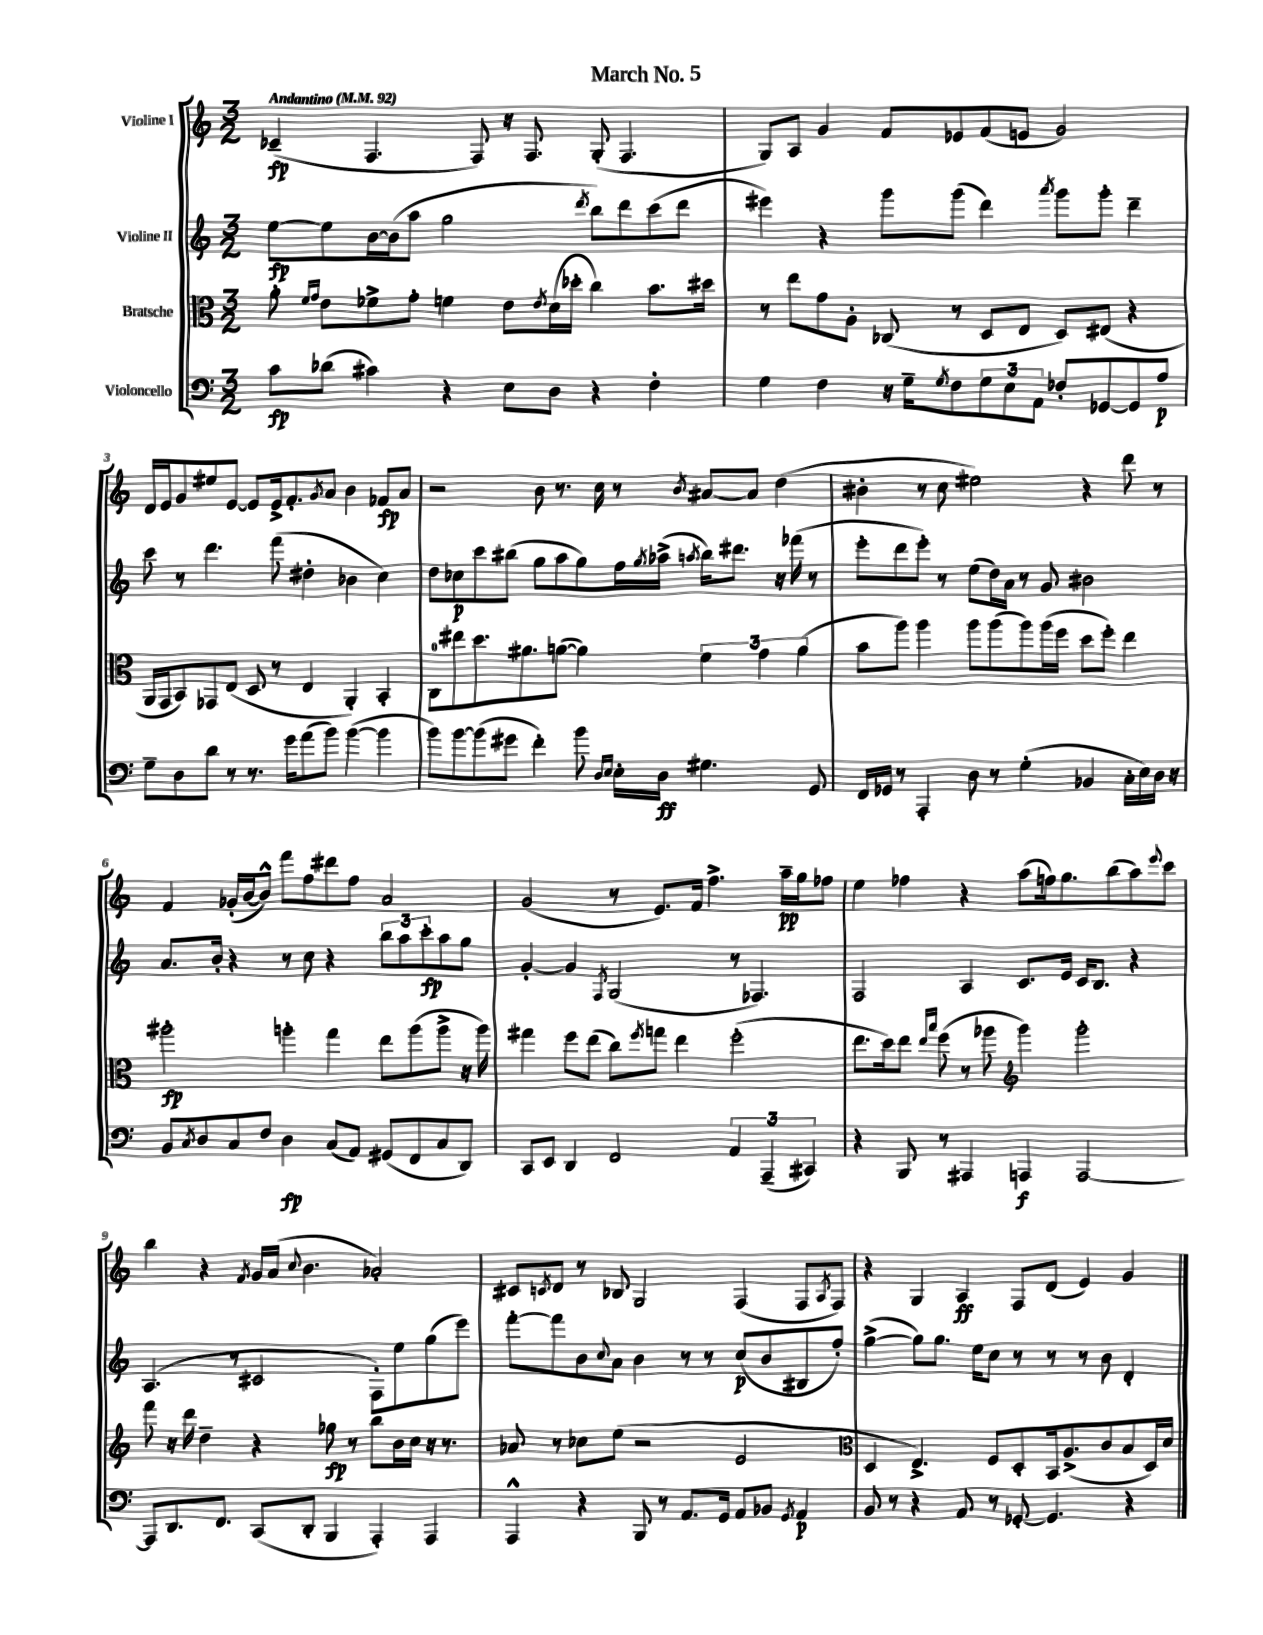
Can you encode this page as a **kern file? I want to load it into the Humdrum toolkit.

**kern	**kern	**kern	**kern
*staff4	*staff3	*staff2	*staff1
*clefF4	*clefC3	*clefG2	*clefG2
*k[]	*k[]	*k[]	*k[]
*M3/2	*M3/2	*M3/2	*M3/2
*MM92	*MM92	*MM92	*MM92
8c\L	8a'\	[8ee\L	(4c-~/
.	16qqf/LL	.	.
.	16qqg/JJ	.	.
(8d-\J	8e\L	8ee\]	.
4c#\)	8f-^\	[16b\L	4.F/
.	.	(16b\]J	.
.	8g'\J	8aa\J	.
4r	4f\	2gg\	.
.	.	.	8F/)
8E\L	8e\L	.	16r
.	.	.	8.F/
.	8qe/	.	.
8D\J	(16d\L	.	.
.	16dd-'\JJ	.	.
.	.	8qddd/	.
4r	4cc\)	8bb\L)	(8G'/
.	.	8ddd\	4.F/
4F'\	8.b\L	(8ccc\	.
.	.	8ddd\J	.
.	16dd#\Jk	.	.
=	=	=	=
4G\	8r	4eee#\)	8G/L)
.	8ee\L	.	8A/J
4F\	8g\	4r	4g/
.	8A'\J	.	.
16r	(8C-/	8ggg\L	8f/L
16G~\LK	.	.	.
8qG/	.	.	.
8F\	8r	(8ggg\J	8e-/
12G\	8D/L	4ddd\)	(8f/
12E\	.	.	.
.	8E/J	.	8e/J
12AA\J	.	.	.
.	.	8qaaa/	.
8F-'/L	8D/L)	8ggg\L	2g/)
[8GG-/	(8E#/J	8ggg'\J	.
8GG-/]	4r	4ddd~\	.
8A/J	.	.	.
=	=	=	=
8G~\L	16AA/LL	8ccc\	16d/LL
.	16GG/J	.	16e/J
8D\	8BB/)	8r	8g/
8d\J	8GG-/	4.ddd\	8ee#/
8r	(8E/J	.	[8e/J
8.r	8D/	.	8e/]L
.	8r	(8fff\	16e^/k
16g\LK	.	.	8.f'/
(8a\	4E/	4dd#'\	.
.	.	.	8qg/
8b\J)	.	.	8a/J
([4b\	4AA'/)	4b-\	4b\
4b\]	4BB'/	4cc\)	8f-/L
.	.	.	8a/J
=	=	=	=
8b\L)	8C\L	8dd\L	2r
[8b\	8ee#\	8cc-\	.
(8b\]	8.dd\	8ccc\	.
8g#\J	.	(8bb#\J	.
.	8.a#\	.	.
4f'\)	.	8gg\L	8b\
.	([8a\J	8aa\	8.r
8b\	4a\])	8gg\)	.
.	.	.	16cc\
16qqD/LL	.	.	.
16qqE/JJ	.	.	.
16E'\LL	.	16ff\L	8r
.	.	8qgg/	.
16D\JJ	.	(16aa-^\JJ	.
.	.	8qaa/	8qb/
4.G#\	6f\	16bb#\LK)	[8a#/L
.	.	8.ddd#\J	.
.	.	.	8a#/]J
.	6g\	.	.
.	.	16r	(4dd\
.	.	(16fff-\	.
.	(6a\	.	.
8GG/	.	8r	.
=	=	=	=
16FF/LL	8b\L	8eee'\L	4b#'\
16GG-/JJ	.	.	.
8r	8aa\J)	8ddd\	.
4AAA'/	4aa\	8eee'\J)	8r
.	.	8r	8cc\
8D\	8aa\L	(8ee\L	2ee#\)
8r	(8aa\	16dd\L)	.
.	.	16a\JJ	.
(4G'\	8aa\)	8r	.
.	(16aa\L	8g/	.
.	16ff\JJ	.	.
4BB-/	8dd\L	2b#\	4r
.	8ff'\J)	.	.
16C'\LL	4ee\	.	8ddd\
16E\)	.	.	.
16D\JJ	.	.	8r
16r	.	.	.
=	=	=	=
8BB/L	2aa#'\	8.a/L	4f/
8qC/	.	.	.
8D/	.	.	.
.	.	16b'/Jk	.
8C/	.	4r	(16g-'/LL
.	.	.	[16b/J
8F/J	.	.	8b^^/]J)
4D\	4aa'\	8r	8fff\L
.	.	8cc\	8ff\
(8C/L	4gg\	4r	8ddd#\
8AA/J)	.	.	8ff\J
(8GG#/L	8ee\L	12bb\L	2a/
.	.	12aa\	.
8FF/	(8aa\	.	.
.	.	12ccc'\	.
8C/	8aa^\J	8aa\	.
8DD/J)	16r	8gg\J	.
.	16aa\)	.	.
=	=	=	=
8CC/L	4gg#\	[4g'/	(2g/
8EE/J	.	.	.
4DD/	8ff\L	4g/]	.
.	(8ee\J	.	.
.	.	8qF/	.
2FF/	8cc\L)	(2G/	8r
.	8qff/	.	.
.	8gg\J	.	8.e/L)
.	4ee\	.	.
.	.	.	16f/Jk
.	.	.	4.ff^\
6AA/	(2ff'\	8r	.
.	.	4.F-/)	.
(6AAA~/	.	.	.
.	.	.	16aa~\LL
.	.	.	16gg\J
6CC#/)	.	.	.
.	.	.	8ff-\J
=	=	=	=
4r	8.ee\L	2F/	4ee\
.	16dd\k)	.	.
8BBB/	8ee\J	.	4ff-\
.	16qqee/LL	.	.
.	16qqbb/JJ	.	.
8r	(8ff\	.	.
4AAA#/	8r	4A/	4r
.	8aa-\	.	.
*	*clefG2	*	*
4AAA/	4ggg\)	8.c/L	(8aa\L
.	.	.	16ff\k)
.	.	16e/Jk	8.gg\
[2AAA/	2ggg'\	16c/LK	.
.	.	8.B/J	.
.	.	.	(8bb\
.	.	4r	8aa\)
.	.	.	8qqeee/
.	.	.	8ccc\J
=	=	=	=
8AAA/]L	8fff\	(4.A/	4bb\
8.DD/	16r	.	.
.	16ddd\	.	.
.	4dd~\	.	4r
8.FF/J	.	.	.
.	.	8r	.
.	.	.	8qf/
(8CC/L	4r	2c#/	16g/LL
.	.	.	(16a/JJ
.	.	.	8qqcc/
8DD'/J	.	.	4.b\
4BBB/	8gg-\	.	.
.	8r	.	.
4AAA'/)	8bb\L	8F'\L)	2a-'/)
.	16b\L	8ee\	.
.	16cc\JJ	.	.
4AAA/	16r	(8gg\	.
.	8.r	.	.
.	.	8eee\J)	.
=	=	=	=
4AAA^^/	8a-/	[8fff'\L	8c#/L
.	.	.	8qc/
.	8r	8fff\]	8d/J
4r	8cc-\L	8b\	8r
.	.	8qqcc/	.
.	(8ee\J	8a\J	8B-/
8BBB/	2r	4b\	2G/
8r	.	.	.
8.AA/L	.	8r	.
.	.	8r	.
16GG/Jk	.	.	.
8AA/L	2e/	(8cc/L	(4F/
8BB-/J	.	8b/	.
8qGG/	.	.	.
4AA/	.	8B#/	8F/L
.	.	.	8qA/
.	.	8ff'/J)	8F/J)
=	=	=	=
*	*clefC3	*	*
8BB/	4D/	([4gg^\	4r
8r	.	.	.
4r	4.E^/)	8gg\]L)	4G/
.	.	8.gg\J	.
8AA/	.	.	4A/
.	.	16ee\LK	.
8r	8F/L	8cc\J	.
[8GG-'/	8D'/	8r	8F/L
4.GG-/]	16BB/k	8r	(8d/J
.	(8.A^/	.	.
.	.	8r	4e/)
.	8c/	8b\	.
4r	8B/	4d'/	4g/
.	16D/L)	.	.
.	16d/JJ	.	.
==	==	==	==
*-	*-	*-	*-
